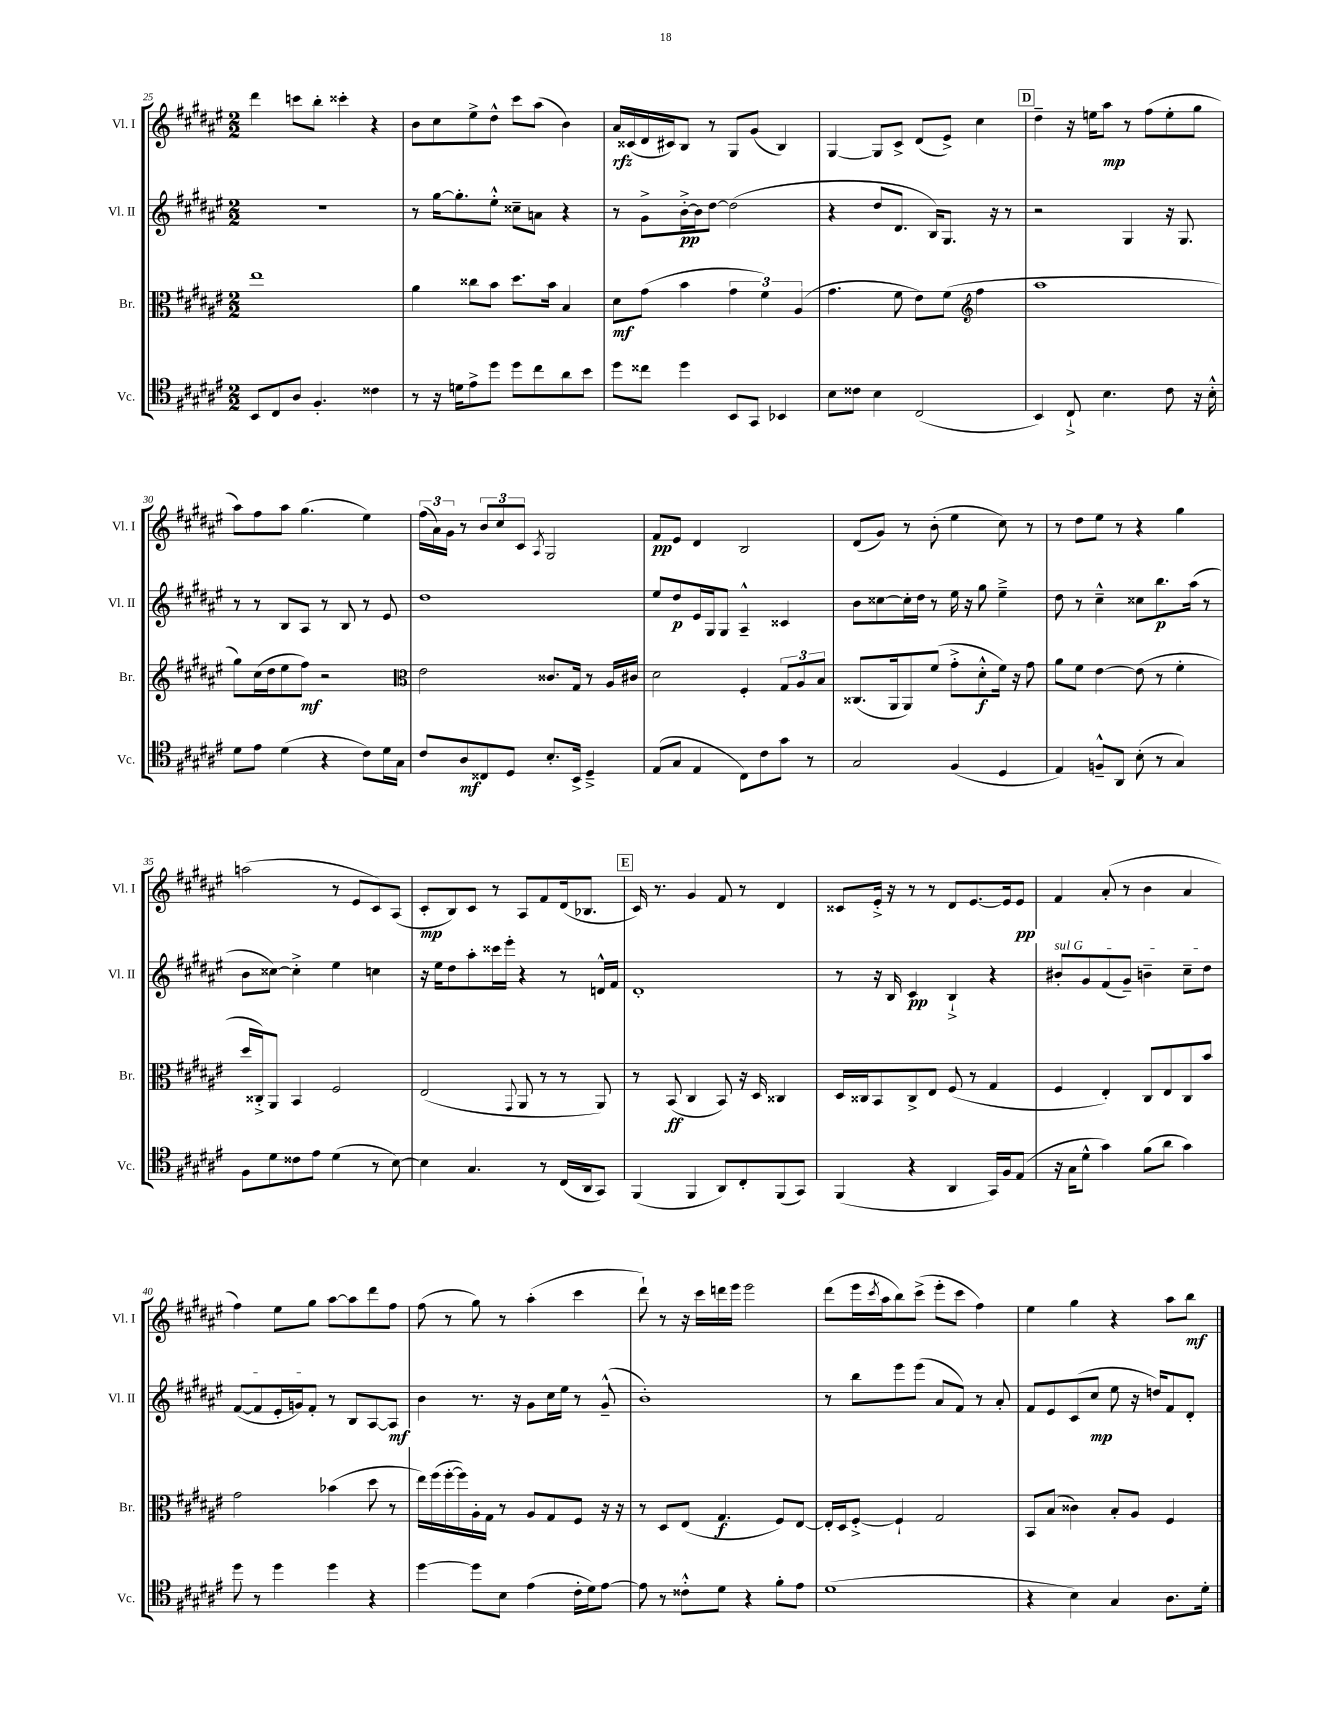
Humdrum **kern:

**kern	**dynam	**kern	**dynam	**kern	**dynam	**kern	**dynam
*part4	*part4	*part3	*part3	*part2	*part2	*part1	*part1
*staff4	*staff4	*staff3	*staff3	*staff2	*staff2	*staff1	*staff1
*I"Vc.	*	*I"Br.	*	*I"Vl. II	*	*I"Vl. I	*
*I'Vc.	*	*I'Br.	*	*I'Vl. II	*	*I'Vl. I	*
*clefC4	*	*clefC3	*	*clefG2	*	*clefG2	*
*k[f#c#g#d#a#e#]	*	*k[f#c#g#d#a#e#]	*	*k[f#c#g#d#a#e#]	*	*k[f#c#g#d#a#e#]	*
*M2/2	*	*M2/2	*	*M2/2	*	*M2/2	*
=25	=25	=25	=25	=25	=25	=25	=25
8BB/L	.	1ee#	.	1r	.	4ddd#\	.
8C#/	.	.	.	.	.	.	.
8A#/J	.	.	.	.	.	8cccn\L	.
4.F#'/	.	.	.	.	.	8bb'\J	.
.	.	.	.	.	.	4ccc##X'\	.
4c##X\	.	.	.	.	.	4r	.
=26	=26	=26	=26	=26	=26	=26	=26
8r	.	4a#\	.	8r	.	8b\L	.
16r	.	.	.	[16gg#\KL	.	8cc#\	.
16dn\KL	.	.	.	8.gg#'\]	.	.	.
8e#^\	.	8cc##X\L	.	.	.	8ee#^\	.
8dd#\J	.	8b\J	.	8ee#'^^\J	.	8dd#^^\J	.
8dd#\L	.	8.dd#\L	.	8cc##X~\L	.	8ccc#\L	.
8cc#\	.	.	.	8an\J	.	(8aa#\J	.
.	.	16b\Jk	.	.	.	.	.
8a#\	.	4B/	.	4r	.	4b\)	.
8b\J	.	.	.	.	.	.	.
=27	=27	=27	=27	=27	=27	=27	=27
8dd#\L	.	8d#\L	mf	8r	.	16a#/LL	rfz
.	.	.	.	.	.	(16c##X/	.
8cc##X\J	.	(8g#\J	.	8g#^\L	.	16d#/	.
.	.	.	.	.	.	16c#X/J)	.
4dd#\	.	4b\	.	[16b'^\L	pp	8B/J	.
.	.	.	.	16b\J]	.	.	.
.	.	.	.	[8dd#\J	.	8r	.
8BB/L	.	6g#\	.	(2dd#\]	.	8G#/L	.
8GG#/J	.	.	.	.	.	(8g#/J	.
.	.	6f#\)	.	.	.	.	.
4BB-X/	.	.	.	.	.	4B/)	.
.	.	(6A#/	.	.	.	.	.
=28	=28	=28	=28	=28	=28	=28	=28
8B\L	.	4.g#\	.	4r	.	[4G#/	.
8c##X\J	.	.	.	.	.	.	.
4B\	.	.	.	8dd#/L	.	8G#/L]	.
.	.	8f#\	.	8.d#/J	.	8c#^/J	.
(2C#/	.	8e#\L)	.	.	.	(8d#/L	.
.	.	.	.	16B/KL)	.	.	.
.	.	(8f#\J	.	8.G#/J	.	8e#^/J)	.
*	*	*clefG2	*	*	*	*	*
.	.	4ff#\	.	.	.	4cc#\	.
.	.	.	.	16r	.	.	.
.	.	.	.	8r	.	.	.
!!LO:REH:place=s1:t=D
=29	=29	=29	=29	=29	=29	=29	=29
4BB/)	.	1aa#	.	2r	.	4dd#~\	.
8C#`^/	.	.	.	.	.	16r	.
.	.	.	.	.	.	16een\KL	.
4.B\	.	.	.	.	.	8aa#\J	mp
.	.	.	.	4G#/	.	8r	.
.	.	.	.	.	.	(8ff#\L	.
8c#\	.	.	.	16r	.	8ee'\	.
.	.	.	.	8.G#/	.	.	.
16r	.	.	.	.	.	8gg#\J	.
16B'^^\	.	.	.	.	.	.	.
!!LO:LB:g=z
=30	=30	=30	=30	=30	=30	=30	=30
8d#\L	.	8gg#\L)	.	8r	.	8aa#\L)	.
8e#\J	.	(16cc#\L	.	8r	.	8ff#\	.
.	.	16dd#\J	.	.	.	.	.
(4d#\	.	8ee#\	.	8B/L	.	8aa#\J	.
.	.	8ff#\J)	mf	8A#/J	.	(4.gg#\	.
4r	.	2r	.	8r	.	.	.
.	.	.	.	8B/	.	.	.
8c#\L)	.	.	.	8r	.	4ee#\)	.
16d#\L	.	.	.	8e#/	.	.	.
16G#\JJ	.	.	.	.	.	.	.
=31	=31	=31	=31	=31	=31	=31	=31
*	*	*clefC3	*	*	*	*	*
8c#/L	.	2e#\	.	1dd#	.	(24ff#\LL	.
.	.	.	.	.	.	24a#\)	.
.	.	.	.	.	.	24g#\JJ	.
8A#/	mf	.	.	.	.	8r	.
8C##X/	.	.	.	.	.	12b/L	.
.	.	.	.	.	.	12cc#/	.
8D#/J	.	.	.	.	.	.	.
.	.	.	.	.	.	12c#/J	.
.	.	.	.	.	.	8qA#/	.
8.B'/L	.	8.c##X/L	.	.	.	2G#/	.
16BB^/Jk	.	16G#/Jk	.	.	.	.	.
4D#~^/	.	8r	.	.	.	.	.
.	.	16A#/LL	.	.	.	.	.
.	.	16c#X/JJ	.	.	.	.	.
=32	=32	=32	=32	=32	=32	=32	=32
(8E#/L	.	2d#\	.	8ee#/L	.	8f#/L	pp
8G#/J	.	.	.	8dd#/	p	8e#/J	.
4E#/	.	.	.	16e#/L	.	4d#/	.
.	.	.	.	16G#/J	.	.	.
.	.	.	.	8G#/J	.	.	.
8C#\L)	.	4F#'/	.	4A#~^^/	.	2B/	.
8c#\	.	.	.	.	.	.	.
8g#\J	.	12G#/L	.	4c##X/	.	.	.
.	.	12A#/	.	.	.	.	.
8r	.	.	.	.	.	.	.
.	.	12B/J	.	.	.	.	.
=33	=33	=33	=33	=33	=33	=33	=33
2G#/	.	(8.C##X/L	.	8b\L	.	(8d#/L	.
.	.	.	.	[8cc##X\	.	8g#/J)	.
.	.	16AA#/k	.	.	.	.	.
.	.	8AA#/)	.	16cc##'\L]	.	8r	.
.	.	.	.	16dd#\JJ	.	.	.
.	.	(8f#/J	.	8r	.	(8b'\	.
(4F#/	.	8g#'^\L	.	16ee#\	.	4ee#\	.
.	.	.	.	16r	.	.	.
.	.	8d#'^^\	f	8gg#\	.	.	.
4D#/	.	16f#\Jk)	.	4ee#~^\	.	8cc#\)	.
.	.	16r	.	.	.	.	.
.	.	8g#\	.	.	.	8r	.
=34	=34	=34	=34	=34	=34	=34	=34
4E#/)	.	8a#\L	.	8dd#\	.	8r	.
.	.	8f#\J	.	8r	.	8dd#\L	.
8Fn~^^/L	.	[4e#\	.	4cc#~^^\	.	8ee#\J	.
8AA#/J	.	.	.	.	.	8r	.
(8B'\	.	(8e#\]	.	8cc##X\L	.	4r	.
8r	.	8r	.	8.bb\	p	.	.
4G#/)	.	4f#'\	.	.	.	4gg#\	.
.	.	.	.	(16aa#\Jk	.	.	.
.	.	.	.	8r	.	.	.
!!LO:LB:g=z
=35	=35	=35	=35	=35	=35	=35	=35
8F#\L	.	16dd#/LL	.	8b\L	.	(2aan\	.
.	.	16C##X'^/J)	.	.	.	.	.
8d#\	.	8AA#/J	.	[8cc##X\J)	.	.	.
8c##X\	.	4BB/	.	4cc##'^\]	.	.	.
8e#\J	.	.	.	.	.	.	.
(4d#\	.	2F#/	.	4ee#\	.	8r	.
.	.	.	.	.	.	8e#/L	.
8r	.	.	.	4ccn\	.	8c#/)	.
[8B\)	.	.	.	.	.	(8A#/J	.
=36	=36	=36	=36	=36	=36	=36	=36
4B\]	.	(2E#/	.	16r	.	8c#'/L	mp
.	.	.	.	16ee#\KL	.	.	.
.	.	.	.	8dd#\	.	8B/)	.
4.G#/	.	.	.	8aa#'\	.	8c#/J	.
.	.	.	.	16ccc##X\L	.	8r	.
.	.	.	.	16eee#'\JJ	.	.	.
.	.	8qqGG#/	.	.	.	.	.
.	.	8AA#/	.	4r	.	8A#/L	.
8r	.	8r	.	.	.	8f#/	.
(16C#/LL	.	8r	.	8r	.	(16d#/k	.
16AA#/J	.	.	.	.	.	8.B-X/J	.
8GG#/J)	.	8AA#/)	.	16dn^^/LL	.	.	.
.	.	.	.	16f#/JJ	.	.	.
!!LO:REH:place=s1:t=E
=37	=37	=37	=37	=37	=37	=37	=37
(4FF#/	.	8r	.	1d#'	.	16c#/)	.
.	.	.	.	.	.	8.r	.
.	.	(8BB/	ff	.	.	.	.
4FF#/	.	4C#/	.	.	.	4g#/	.
8AA#/L)	.	8BB/)	.	.	.	8f#/	.
8C#'/	.	16r	.	.	.	8r	.
.	.	16D#/	.	.	.	.	.
(8FF#/	.	4C##X/	.	.	.	4d#/	.
8GG#/J)	.	.	.	.	.	.	.
=38	=38	=38	=38	=38	=38	=38	=38
(4FF#/	.	16D#/LL	.	8r	.	8c##X/L	.
.	.	16C##X/J	.	.	.	.	.
.	.	8BB/	.	16r	.	16e#'^/Jk	.
.	.	.	.	16B/	.	16r	.
4r	.	8C##^/	.	4c#/	pp	8r	.
.	.	8E#/J	.	.	.	8r	.
4AA#/	.	(8F#/	.	4B`^/	.	8d#/L	.
.	.	8r	.	.	.	[8.e#/	.
16GG#/LL)	.	4G#/	.	4r	.	.	.
16F#/J	.	.	.	.	.	16e#/k]	.
(8E#/J	.	.	.	.	.	8e#/J	pp
=39	=39	=39	=39	=39	=39	=39	=39
!	!	!	!	!LO:TX:a:i:t=sul G	!	!	!
16r	.	4F#/	.	8b#X'/L	.	4f#/	.
16G#\KL	.	.	.	.	.	.	.
8d#^^\J	.	.	.	8g#/	.	.	.
4g#\)	.	4E#'/)	.	(8f#/	.	(8a#'/	.
.	.	.	.	8g#~/J)	.	8r	.
(8f#\L	.	8C#/L	.	4bn~\	.	4b\	.
8a#\J	.	8E#/	.	.	.	.	.
4g#\)	.	8C#/	.	8cc#~\L	.	4a#/	.
.	.	8b/J	.	8dd#\J	.	.	.
!!LO:LB:g=z
=40	=40	=40	=40	=40	=40	=40	=40
8dd#\	.	2g#\	.	([8f#/L	.	4ff#\)	.
8r	.	.	.	8f#/]	.	.	.
4dd#\	.	.	.	16e#'/L	.	8ee#\L	.
.	.	.	.	16gn/J)	.	.	.
.	.	.	.	8f#'/J	.	8gg#\J	.
4dd#\	.	(4b-X\	.	8r	.	[8aa#\L	.
.	.	.	.	8B/L	.	8aa#\]	.
4r	.	8dd#\	.	[8A#/	.	8ddd#\	.
.	.	8r	.	8A#/J]	mf	8ff#\J	.
=41	=41	=41	=41	=41	=41	=41	=41
[4dd#\	.	16ee#\LL)	.	4b\	.	(8ff#\	.
.	.	(16ff#\	.	.	.	.	.
.	.	[16ff#'\	.	.	.	8r	.
.	.	16ff#\])	.	.	.	.	.
8dd#\L]	.	16A#'\	.	8.r	.	8gg#\)	.
.	.	16G#\JJ	.	.	.	.	.
8B\J	.	8r	.	.	.	8r	.
.	.	.	.	16r	.	.	.
(4e#\	.	8A#/L	.	8g#\L	.	(4aa#'\	.
.	.	8G#/	.	16cc#\L	.	.	.
.	.	.	.	16ee#\JJ	.	.	.
16c#'\LL	.	8F#/J	.	8r	.	4ccc#\	.
16d#\J)	.	.	.	.	.	.	.
[8e#\J	.	16r	.	(8g#~^^/	.	.	.
.	.	16r	.	.	.	.	.
=42	=42	=42	=42	=42	=42	=42	=42
8e#\]	.	8r	.	1b')	.	8ddd#`\)	.
8r	.	8D#/L	.	.	.	8r	.
8c##X'^^\L	.	(8E#/J	.	.	.	16r	.
.	.	.	.	.	.	16ccc#\LL	.
8d#\J	.	4.G#/	f	.	.	16dddn\	.
.	.	.	.	.	.	16eee#\JJ	.
4r	.	.	.	.	.	2eee#\	.
8f#'\L	.	8F#/L)	.	.	.	.	.
8e#\J	.	[8E#/J	.	.	.	.	.
=43	=43	=43	=43	=43	=43	=43	=43
(1d#	.	16E#'/LL]	.	8r	.	(8ddd#\L	.
.	.	16D#/J	.	.	.	.	.
.	.	[8F#'^/J	.	8bb\L	.	16eee#\L	.
.	.	.	.	.	.	8qccc#/	.
.	.	.	.	.	.	16aa#\J	.
.	.	4F#`/]	.	8eee#\	.	8bb\)	.
.	.	.	.	(8eee#\J	.	(8ccc#^\J	.
.	.	2G#/	.	8a#/L	.	8eee#'\L	.
.	.	.	.	8f#/J)	.	8ccc#\J	.
.	.	.	.	8r	.	4ff#\)	.
.	.	.	.	8a#'/	.	.	.
=44	=44	=44	=44	=44	=44	=44	=44
4r	.	8BB/L	.	8f#/L	.	4ee#\	.
.	.	(8B/J	.	8e#/	.	.	.
4B\)	.	4c##X\)	.	(8c#/	.	4gg#\	.
.	.	.	.	8cc#/J	mp	.	.
4G#/	.	8B'/L	.	8ee#\	.	4r	.
.	.	8A#/J	.	16r	.	.	.
.	.	.	.	16ddn/KL)	.	.	.
8.A#\L	.	4F#/	.	8f#/	.	8aa#\L	.
.	.	.	.	8d#'/J	.	8bb\J	mf
16d#'\Jk	.	.	.	.	.	.	.
==	==	==	==	==	==	==	==
*-	*-	*-	*-	*-	*-	*-	*-
